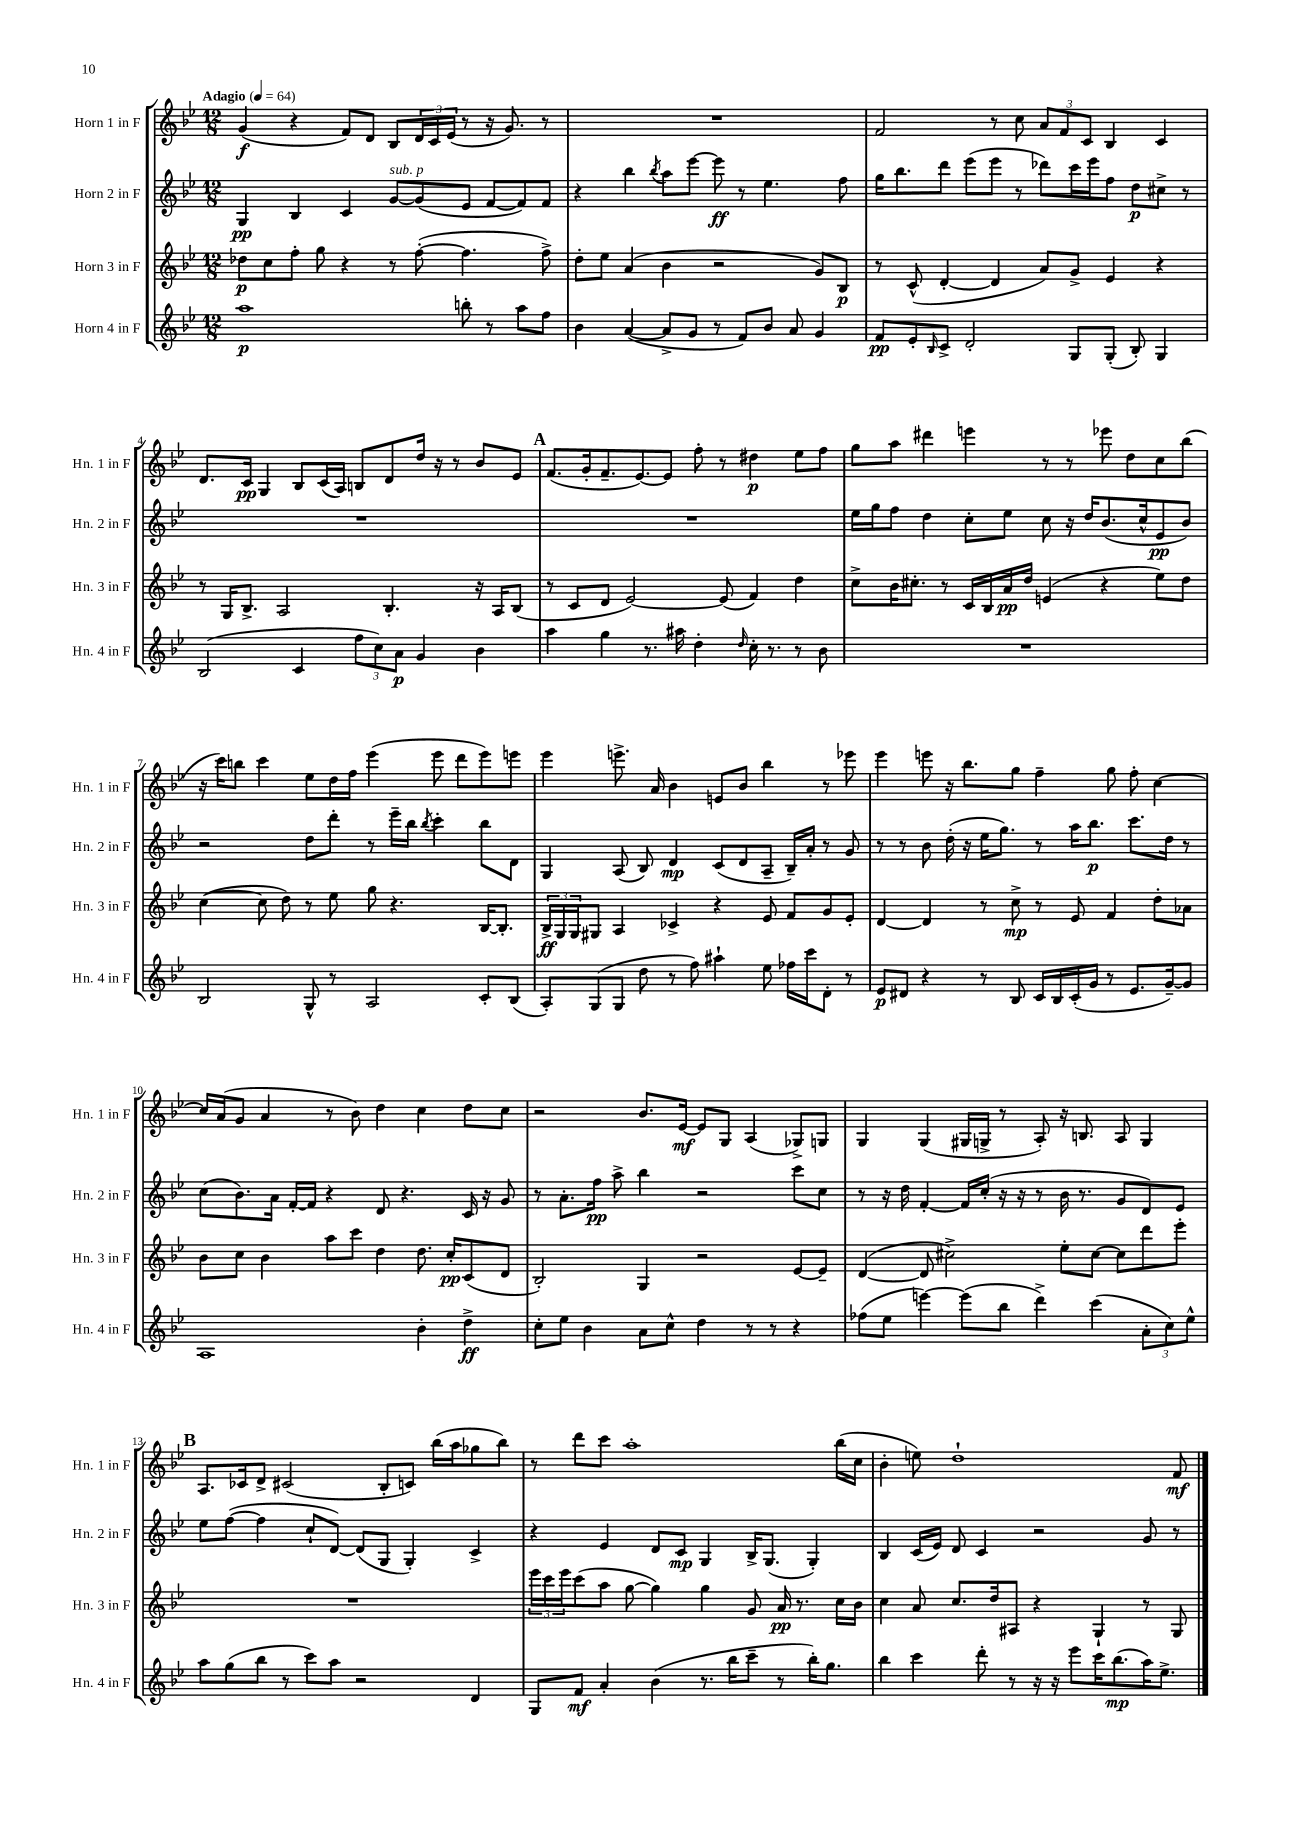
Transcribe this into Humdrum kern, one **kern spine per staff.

**kern	**kern	**kern	**kern
*staff4	*staff3	*staff2	*staff1
*clefG2	*clefG2	*clefG2	*clefG2
*k[b-e-]	*k[b-e-]	*k[b-e-]	*k[b-e-]
*M12/8	*M12/8	*M12/8	*M12/8
*MM64	*MM64	*MM64	*MM64
1aa	8dd-	4G	(4g
.	8cc	.	.
.	8ff'	4B-	4r
.	8gg	.	.
.	4r	4c	8f)
.	.	.	8d
.	8r	[8g	8B-
.	([8ff'	(8g]	24d
.	.	.	24c
.	.	.	(24e-
8bb'	4.ff]	8e-	8r
8r	.	[8f	16r
.	.	.	8.g)
8aa	.	8f])	.
8ff	8ff^)	8f	8r
=	=	=	=
4b-	8dd'	4r	1.r
.	8ee-	.	.
([4a	(4a	4bb-	.
.	.	8qbb-	.
8a^]	4b-	8aa	.
8g	.	[8eee-	.
8r	2r	8eee-]	.
8f)	.	8r	.
8b-	.	4.ee-	.
8a	.	.	.
4g	8g)	.	.
.	8B-	8ff	.
=	=	=	=
8f	8r	16gg	2f
.	.	8.bb-	.
8e-'	(8c^^	.	.
16qqB-	.	.	.
8c^	[4d'	8ddd	.
2d'	.	(8eee-	.
.	4d]	8eee-	8r
.	.	8r	8cc
.	8a)	8ddd-)	12a
.	.	.	12f
8G	8g^	16ccc	.
.	.	.	12c
.	.	16eee-	.
(8G'	4e-	8ff	4B-
8B-')	.	8dd	.
4G	4r	8cc#^	4c
.	.	8r	.
=	=	=	=
(2B-	8r	1.r	8.d
.	16G	.	.
.	8.B-^	.	16c
.	.	.	4G
.	2A	.	.
4c	.	.	8B-
.	.	.	(16c
.	.	.	16A)
12ff	.	.	8B
12cc)	.	.	.
.	4.B-'	.	8d
12a	.	.	.
4g	.	.	16dd
.	.	.	16r
.	.	.	8r
4b-	16r	.	8b-
.	16A	.	.
.	(8B-	.	8e-
=	=	=	=
4aa	8r	1.r	(8.f
.	8c	.	.
.	.	.	16g'
4gg	8d	.	8.f~
.	[2e-)	.	.
.	.	.	[8.e-)
8.r	.	.	.
.	.	.	8e-]
16aa#	.	.	.
4dd'	.	.	8ff'
.	(8e-]	.	8r
16qqdd	.	.	.
16cc'	4f)	.	4dd#
8.r	.	.	.
8r	4dd	.	8ee-
8b-	.	.	8ff
=	=	=	=
1.r	8cc^	16ee-	8gg
.	.	16gg	.
.	16b-	8ff	8aa
.	8.cc#'	.	.
.	.	4dd	4ddd#
.	8r	.	.
.	16c	8cc'	4eee
.	16B-	.	.
.	16a	8ee-	.
.	16dd	.	.
.	(4e	8cc	8r
.	.	16r	8r
.	.	16dd	.
.	4r	(8.b-	8eee-
.	.	.	8dd
.	.	16cc^^	.
.	8ee-)	8e-	8cc
.	8dd	8b-)	(8bb-
=	=	=	=
2B-	([4cc	2r	16r
.	.	.	16ccc)
.	.	.	8bb
.	8cc]	.	4ccc
.	8dd)	.	.
8G^^	8r	8dd	8ee-
8r	8ee-	8ddd'	16dd
.	.	.	16ff
2A	8gg	8r	(4eee-
.	4.r	16eee-~	.
.	.	16bb-	.
.	.	8qbb-	.
.	.	4ccc'	8eee-
.	.	.	8ddd
8c'	[16B-	8bb-	8eee-)
.	8.B-']	.	.
(8B-	.	8d	8eee
=	=	=	=
8A')	24B-^	4G	4eee-
.	24G	.	.
.	24G	.	.
(8G	8G#	.	.
8G	4A	(8A	8.eee^
8dd	.	8B-)	.
.	.	.	16a
8r	4c-^	4d	4b-
8ff)	.	.	.
4aa#`	4r	(8c	8e
.	.	8d	8b-
8ee-	8e-	8A~	4bb-
16ff-	8f	16B-~)	.
16ccc	.	16a'	.
8d'	8g	8r	8r
8r	8e-'	8g	8eee-
=	=	=	=
8e-	[4d	8r	4eee-
8d#	.	8r	.
4r	4d]	8b-	8eee
.	.	(16dd'	16r
.	.	16r	8.bb-
8r	8r	16ee-	.
.	.	8.gg)	.
8B-	8cc^	.	8gg
16c	8r	8r	4ff~
16B-	.	.	.
(16c'	8e-	16aa	.
16g	.	8.bb-	.
8r	4f	.	8gg
8.e-	.	8.ccc	8ff'
.	8dd'	.	[4cc
[16g~)	.	16dd	.
8g]	8a-	8r	.
=	=	=	=
1A	8b-	(8cc	16cc]
.	.	.	(16a
.	8cc	8.b-)	8g
.	4b-	.	4a
.	.	16a	.
.	.	[16f'	.
.	.	16f]	.
.	8aa	4r	8r
.	8ccc	.	8b-)
.	4dd	8d	4dd
.	.	4.r	.
4b-'	8.dd	.	4cc
.	16cc'	.	.
4dd^	(8c	16c	8dd
.	.	16r	.
.	8d	8g	8cc
=	=	=	=
8cc'	2B-')	8r	2r
8ee-	.	8.a'	.
4b-	.	.	.
.	.	16ff	.
.	.	8aa^	.
8a	4G	4bb-	8.b-
8cc^^	.	.	.
.	.	.	[16e-
4dd	2r	2r	8e-]
.	.	.	8G
8r	.	.	(4A
8r	.	.	.
4r	[8e-	8ccc	8G-^)
.	8e-~]	8cc	8G
=	=	=	=
(8ff-	([4d	8r	4G
8ee-	.	16r	.
.	.	16dd	.
[4eee)	8d]	[4f'	(4G
.	2cc#^)	.	.
(8eee]	.	16f]	16G#
.	.	(16cc'	16G^
8bb-	.	16r	8r
.	.	16r	.
4ddd^)	.	8r	8A')
.	8ee-'	16b-	16r
.	.	8.r	8.B
(4ccc	[8cc#	.	.
.	8cc#]	8g	8A
12a'	8ddd	8d)	4G
12cc)	.	.	.
.	8eee-'	8e-	.
12ee-^^	.	.	.
=	=	=	=
8aa	1.r	8ee-	8.A
(8gg	.	([8ff	.
.	.	.	16c-
8bb-	.	4ff]	8d^
8r	.	.	(2c#
8ccc)	.	8cc`	.
8aa	.	[8d)	.
2r	.	(8d]	.
.	.	8G	8B-'
.	.	4G')	8c)
.	.	.	(16bb-
.	.	.	16aa
4d	.	4c^	8gg-
.	.	.	8bb-)
=	=	=	=
8G	24eee-	4r	8r
.	24ccc	.	.
.	24eee-	.	.
8f	(8ccc	.	8ddd
4a'	8aa	4e-	8ccc
.	[8gg	.	1aa'
(4b-	4gg])	8d	.
.	.	8c	.
8.r	4gg	4G	.
16bb-	.	.	.
8ccc~	8g	16B-^	.
.	.	(8.G	.
8r	16a	.	.
.	8.r	.	.
16bb-')	.	4G')	.
8.gg	.	.	.
.	16cc	.	(16bb-
.	16b-	.	16cc
=	=	=	=
4bb-	4cc	4B-	4b-'
4ccc	8a	(16c	8ee)
.	.	16e-)	.
.	8.cc	8d	1dd`
8ddd'	.	4c	.
.	16dd	.	.
8r	8A#	.	.
16r	4r	2r	.
16r	.	.	.
8eee-	.	.	.
16ccc	4G`	.	.
(8.bb-	.	.	.
16aa)	8r	8g	.
8.ee-^	.	.	.
.	8G	8r	8f
==	==	==	==
*-	*-	*-	*-
